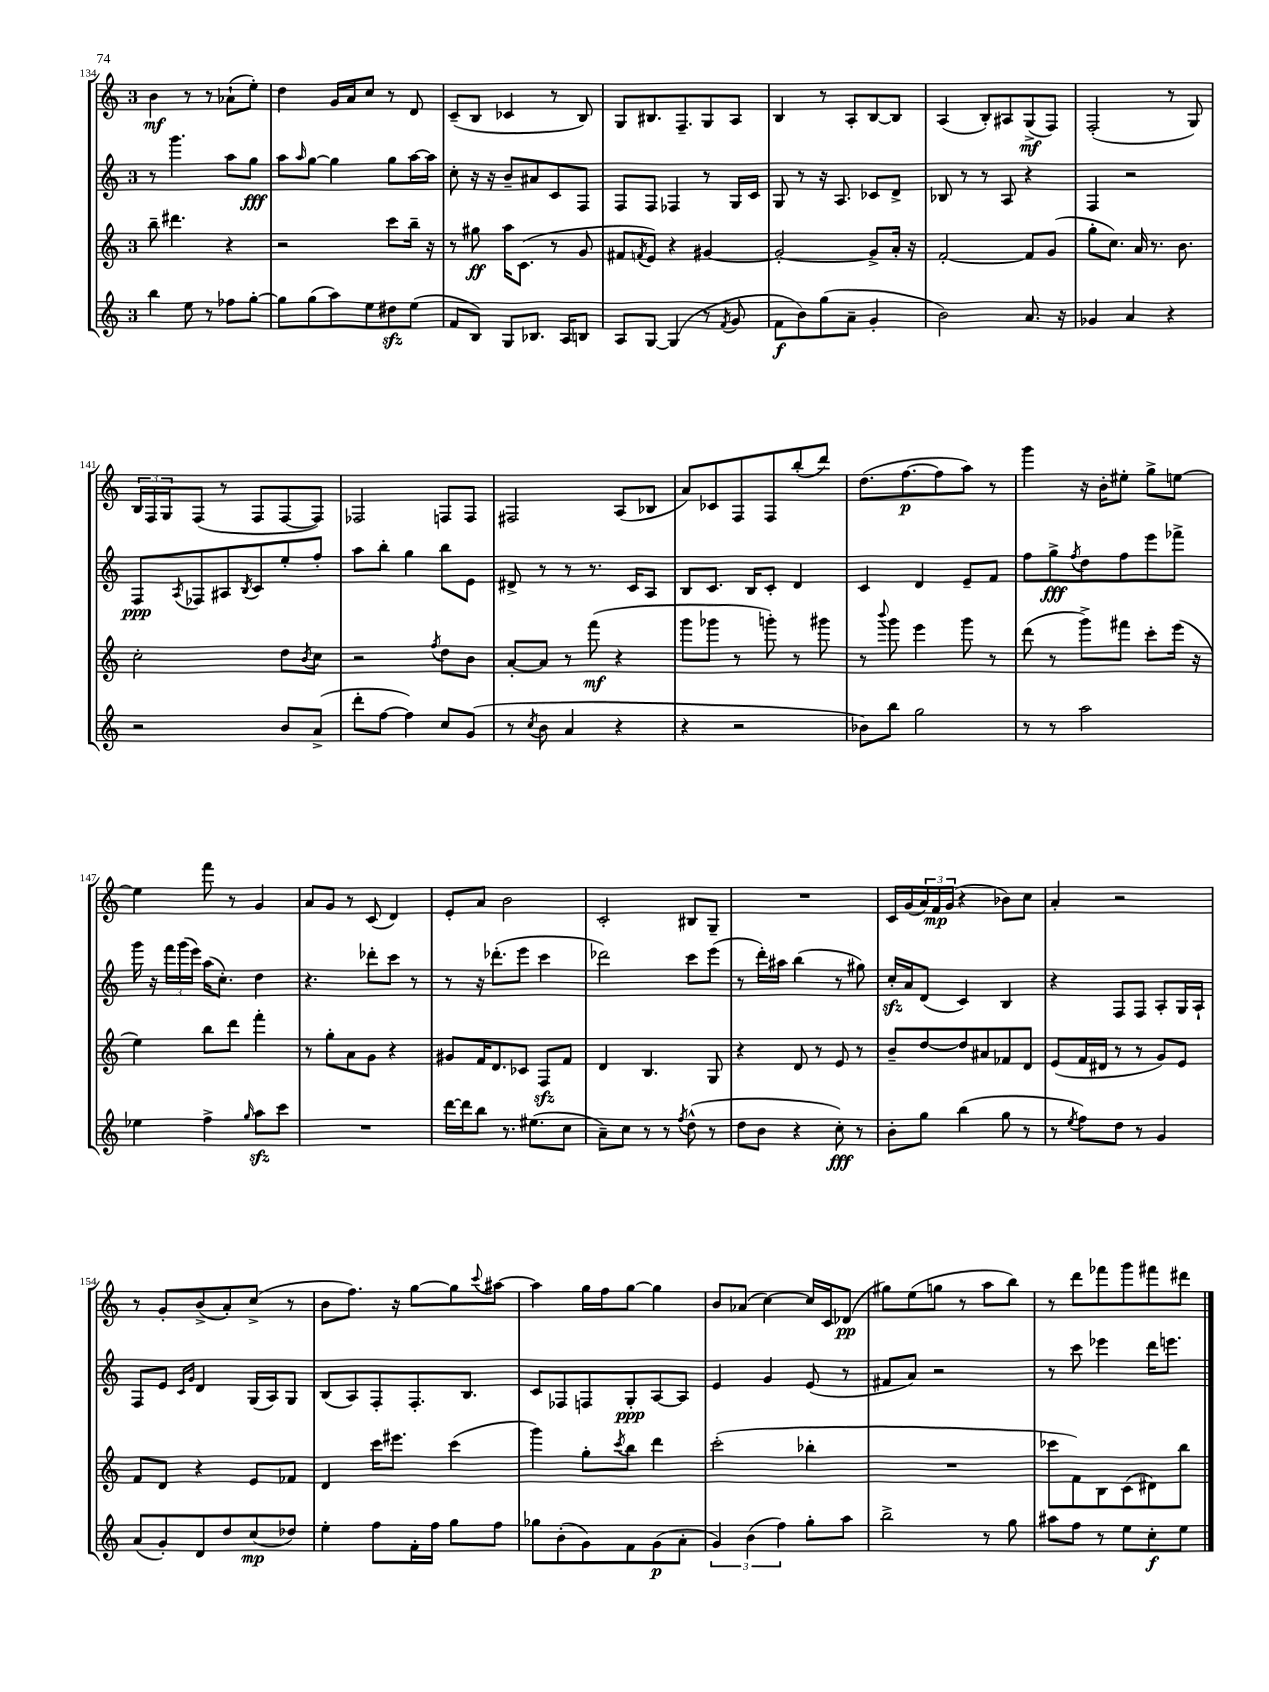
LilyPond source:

<<
\new StaffGroup <<
\new Staff = "s0" {
    \clef treble \key c \major \once \override Staff.TimeSignature.style = #'single-digit \time 3/4
    b'4\mf r8 r8 aes'8-!( e''8-.) |
    d''4 g'16 a'16 c''8 r8 d'8 |
    c'8--( b8 ces'4 r8 b8) |
    g8 bis8. f8.-- g8 a8 |
    b4 r8 a8-. b8~ b8 |
    a4( b8-.) ais8 g8->\mf( f8) |
    f2-.( r8 g8) |
    \tuplet 3/2 { b16 f16 g16 } f8( r8 f8 f8~ f8) |
    fes2 f8 f8 |
    fis2 a8( bes8 |
    a'8) ces'8 f8 f8 b''8-.( d'''8) |
    d''8.( f''8.~\p f''8 a''8) r8 |
    g'''4 r16 b'16-. eis''8-. g''8-> e''8~ |
    e''4 f'''8 r8 g'4 |
    a'8 g'8 r8 c'8( d'4) |
    e'8-. a'8 b'2 |
    c'2-. bis8 g8-- |
    R2. |
    c'16 g'16( \tuplet 3/2 { a'16) f'16\mp g'16( } r4 bes'8) c''8 |
    a'4-. r2 |
    r8 g'8-. b'8->( a'8-.) c''8->( r8 |
    b'8 f''8.) r16 g''8~ g''8 \appoggiatura { c'''8 } ais''8~ |
    ais''4 g''16 f''16 g''8~ g''4 |
    b'8 aes'8( c''4~) c''16 c'16 des'8\pp( |
    gis''8) e''8( g''8 r8 a''8 b''8) |
    r8 d'''8 fes'''8 g'''8 fis'''8 dis'''8 \bar "|." |
}
\new Staff = "s1" {
    \clef treble \key c \major \once \override Staff.TimeSignature.style = #'single-digit \time 3/4
    r8 g'''4. a''8 g''8\fff |
    a''8 \grace { a''16 } g''8~ g''4 g''8 a''16~ a''16 |
    c''8-. r16 r16 b'8-- ais'8 c'8 f8 |
    f8 f8 fes4 r8 g16 c'16 |
    g8 r8 r16 a8. ces'8 d'8-> |
    bes8 r8 r8 a8 r4 |
    f4 r2 |
    f8\ppp \acciaccatura { a8 } fes8 ais8 \acciaccatura { b8 } c'8 e''8-. f''8-. |
    a''8 b''8-. g''4 b''8 e'8 |
    dis'8-> r8 r8 r8. c'16 a8 |
    b8 c'8. b16 c'8-. d'4 |
    c'4 d'4 e'8-- f'8 |
    f''8 g''8->\fff \acciaccatura { f''8 } d''8 f''8 e'''8 fes'''8-> |
    g'''16 r16 \tuplet 3/2 { f'''16 g'''16( e'''16) } a''16( c''8.-.) d''4 |
    r4. des'''8-. c'''8 r8 |
    r8 r16 des'''8.-.( e'''8 c'''4 |
    des'''2) c'''8 e'''8( |
    r8 d'''16-.) ais''16 b''4( r8 gis''8) |
    c''16-.\sfz a'16 d'8( c'4) b4 |
    r4 f8 f8 a8-. g16 a16-! |
    f8 e'8 \grace { c'16 g'16 } d'4 g16( a16) g8 |
    b8( a8) f8-. f8.-. b8. |
    c'8 fes8 f8 g8-.\ppp a8~ a8 |
    e'4 g'4 e'8( r8 |
    fis'8 a'8) r2 |
    r8 c'''8 ees'''4 d'''16 e'''8. \bar "|." |
}
\new Staff = "s2" {
    \clef treble \key c \major \once \override Staff.TimeSignature.style = #'single-digit \time 3/4
    b''8-- dis'''4. r4 |
    r2 c'''8 b''16-- r16 |
    r8 gis''8\ff a''16 c'8.( r8 g'8 |
    fis'8 \acciaccatura { f'8 } e'8) r4 gis'4~ |
    gis'2~-. gis'8-> a'16-. r16 |
    f'2~-. f'8 g'8( |
    g''8-. c''8.) a'16 r8. b'8. |
    c''2-. d''8 \acciaccatura { b'8 } c''8 |
    r2 \acciaccatura { f''8 } d''8 b'8 |
    a'8~-. a'8 r8 f'''8\mf( r4 |
    g'''8 ges'''8 r8 g'''8-.) r8 gis'''8 |
    r8 \appoggiatura { b'''8 } g'''8 e'''4 g'''8 r8 |
    d'''8( r8 g'''8->) fis'''8 c'''8-. e'''16( r16 |
    e''4) b''8 d'''8 f'''4-. |
    r8 g''8-. a'8 g'8 r4 |
    gis'8 f'16 d'8. ces'8 f8\sfz f'8 |
    d'4 b4. g8 |
    r4 d'8 r8 e'8 r8 |
    b'8-- d''8~ d''8 ais'8 fes'8 d'8 |
    e'8( f'16 dis'16 r8 r8 g'8) e'8 |
    f'8 d'8 r4 e'8 fes'8 |
    d'4 c'''16 eis'''8. c'''4( |
    g'''4) g''8-. \acciaccatura { c'''8 } b''8 d'''4 |
    c'''2-.( bes''4-. |
    R2. |
    ces'''8 f'8) b8 c'8( dis'8) b''8 \bar "|." |
}
\new Staff = "s3" {
    \clef treble \key c \major \once \override Staff.TimeSignature.style = #'single-digit \time 3/4
    b''4 e''8 r8 fes''8 g''8~-. |
    g''8 g''8( a''8) e''8 dis''8\sfz e''8( |
    f'8 b8) g8 bes8. a16 b8 |
    a8 g8~ g4( r8 \acciaccatura { f'8 } g'8 |
    f'8\f b'8) g''8( a'8-- g'4-. |
    b'2) a'8. r16 |
    ges'4 a'4 r4 |
    r2 b'8 a'8->( |
    d'''8-. f''8~ f''4) c''8 g'8( |
    r8 \acciaccatura { c''8 } b'8 a'4 r4 |
    r4 r2 |
    bes'8) b''8 g''2 |
    r8 r8 a''2 |
    ees''4 f''4-> \grace { g''16 } a''8\sfz c'''8 |
    R2. |
    d'''16~ d'''16 b''8 r8. eis''8.( c''8 |
    a'8--) c''8 r8 r8 \acciaccatura { f''8 } d''8-^( r8 |
    d''8 b'8 r4 c''8-.\fff) r8 |
    b'8-. g''8 b''4( g''8 r8 |
    r8 \acciaccatura { e''8 } f''8) d''8 r8 g'4 |
    a'8( g'8-.) d'8 d''8 c''8\mp( des''8) |
    e''4-. f''8 f'16-. f''16 g''8 f''8 |
    ges''8 b'8-.( g'8) f'8 g'8\p( a'8-. |
    \tuplet 3/2 { g'4) b'4( f''4) } g''8-. a''8 |
    b''2-> r8 g''8 |
    ais''8 f''8 r8 e''8 c''8-.\f e''8 \bar "|." |
}
>>
>>
\layout { \context { \Score currentBarNumber = #134 } }
